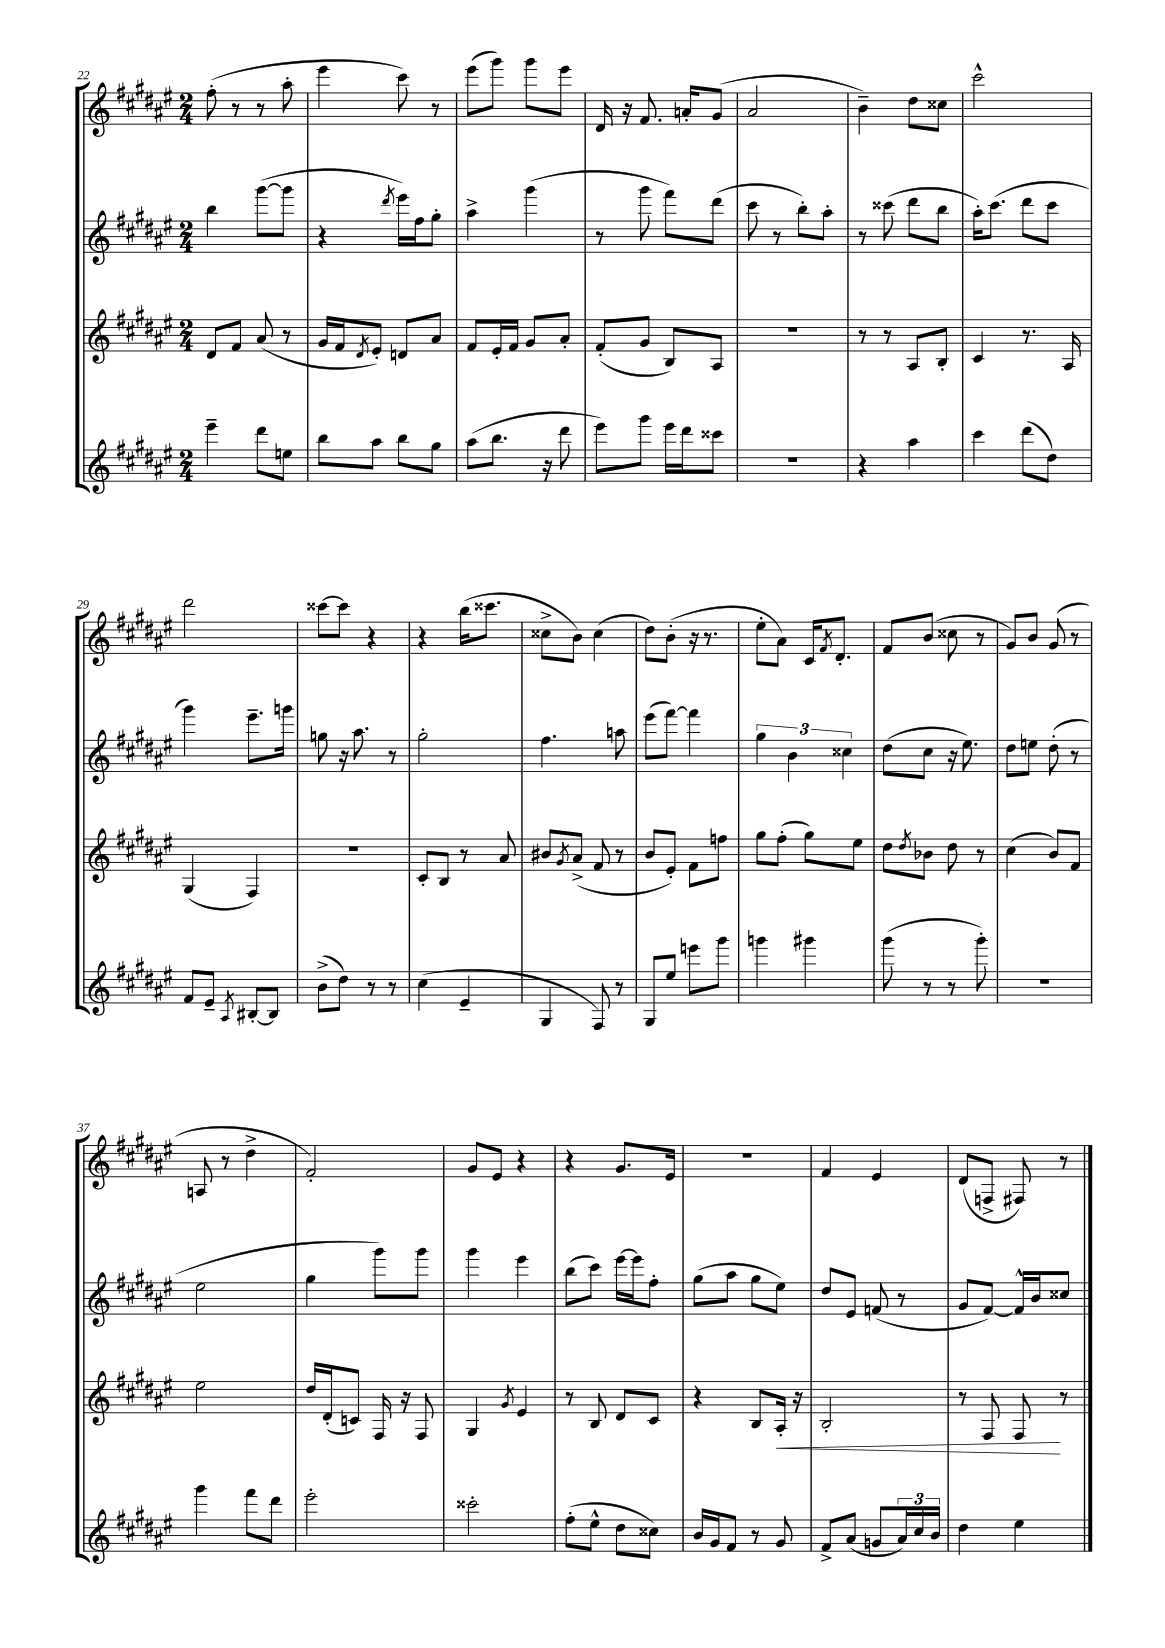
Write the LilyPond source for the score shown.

<<
\new StaffGroup <<
\new Staff = "s0" {
    \clef treble \key fis \major \numericTimeSignature \time 2/4
    fis''8-.( r8 r8 ais''8-. |
    eis'''4 cis'''8) r8 |
    eis'''8( gis'''8) gis'''8 eis'''8 |
    dis'16 r16 fis'8. a'16-. gis'8( |
    ais'2 |
    b'4--) dis''8 cisis''8 |
    cis'''2-^ |
    dis'''2 |
    cisis'''8~ cisis'''8 r4 |
    r4 b''16( cisis'''8. |
    cisis''8-> b'8) cisis''4( |
    dis''8) b'8-.( r16 r8. |
    eis''8-. ais'8) cis'16 \acciaccatura { fis'8 } dis'8.-. |
    fis'8 b'8( cisis''8 r8 |
    gis'8) b'8 gis'8( r8 |
    a8 r8 dis''4-> |
    fis'2-.) |
    gis'8 eis'8 r4 |
    r4 gis'8. eis'16 |
    r2 |
    fis'4 eis'4 |
    dis'8( f8-> fis8) r8 \bar "|." |
}
\new Staff = "s1" {
    \clef treble \key fis \major \numericTimeSignature \time 2/4
    b''4 gis'''8~( gis'''8 |
    r4 \acciaccatura { dis'''8 } eis'''16) fis''16 gis''8-. |
    ais''4-> gis'''4( |
    r8 gis'''8 fis'''8) dis'''8( |
    cis'''8 r8 b''8-.) ais''8-. |
    r8 cisis'''8( dis'''8 b''8 |
    ais''16-.) cis'''8.( dis'''8 cis'''8 |
    gis'''4) eis'''8.-- g'''16 |
    g''8 r16 ais''8. r8 |
    gis''2-. |
    fis''4. a''8 |
    eis'''8( fis'''8~) fis'''4 |
    \tuplet 3/2 { gis''4 b'4 cisis''4 } |
    dis''8( cis''8 r16 eis''8.) |
    dis''8 e''8 dis''8-.( r8 |
    eis''2 |
    gis''4 gis'''8) gis'''8 |
    gis'''4 eis'''4 |
    b''8( cis'''8) eis'''16~ eis'''16 fis''8-. |
    gis''8( ais''8 gis''8 eis''8) |
    dis''8 eis'8 f'8( r8 |
    gis'8 fis'8~) fis'16-^ b'16 cisis''8 \bar "|." |
}
\new Staff = "s2" {
    \clef treble \key fis \major \numericTimeSignature \time 2/4
    dis'8 fis'8 ais'8( r8 |
    gis'16 fis'16 \acciaccatura { dis'8 } eis'8-.) d'8 ais'8 |
    fis'8 eis'16-. fis'16 gis'8 ais'8-. |
    fis'8-.( gis'8 b8) ais8 |
    R2 |
    r8 r8 ais8 b8-. |
    cis'4 r8. ais16 |
    gis4( fis4) |
    r2 |
    cis'8-. b8 r8 ais'8 |
    bis'8 \acciaccatura { gis'8 } ais'8->( fis'8 r8 |
    b'8 eis'8-.) fis'8 f''8 |
    gis''8 fis''8-.( gis''8) eis''8 |
    dis''8 \acciaccatura { dis''8 } bes'8 dis''8 r8 |
    cis''4( b'8) fis'8 |
    eis''2 |
    dis''16 dis'16-.( c'8) fis16 r16 fis8 |
    gis4 \acciaccatura { gis'8 } eis'4 |
    r8 b8 dis'8 cis'8 |
    r4 b8 ais16-.\< r16 |
    b2-. |
    r8 fis8 fis8\! r8 \bar "|." |
}
\new Staff = "s3" {
    \clef treble \key fis \major \numericTimeSignature \time 2/4
    eis'''4-- dis'''8 e''8 |
    b''8 ais''8 b''8 gis''8 |
    ais''8( b''8. r16 dis'''8 |
    eis'''8) gis'''8 eis'''16 dis'''16 cisis'''8 |
    R2 |
    r4 ais''4 |
    cis'''4 dis'''8( dis''8) |
    fis'8 eis'8-- \acciaccatura { ais8 } bis8~-. bis8 |
    b'8->( dis''8) r8 r8 |
    cis''4( eis'4-- |
    gis4 fis8) r8 |
    gis8 eis''8 e'''8 gis'''8 |
    g'''4 gis'''4 |
    gis'''8( r8 r8 gis'''8-.) |
    R2 |
    gis'''4 fis'''8 dis'''8 |
    eis'''2-. |
    cisis'''2-. |
    fis''8-.( eis''8-^ dis''8 cisis''8) |
    b'16 gis'16 fis'8 r8 gis'8 |
    fis'8-> ais'8( g'8 \tuplet 3/2 { ais'16) cis''16 b'16 } |
    dis''4 eis''4 \bar "|." |
}
>>
>>
\layout { \context { \Score currentBarNumber = #22 } }
